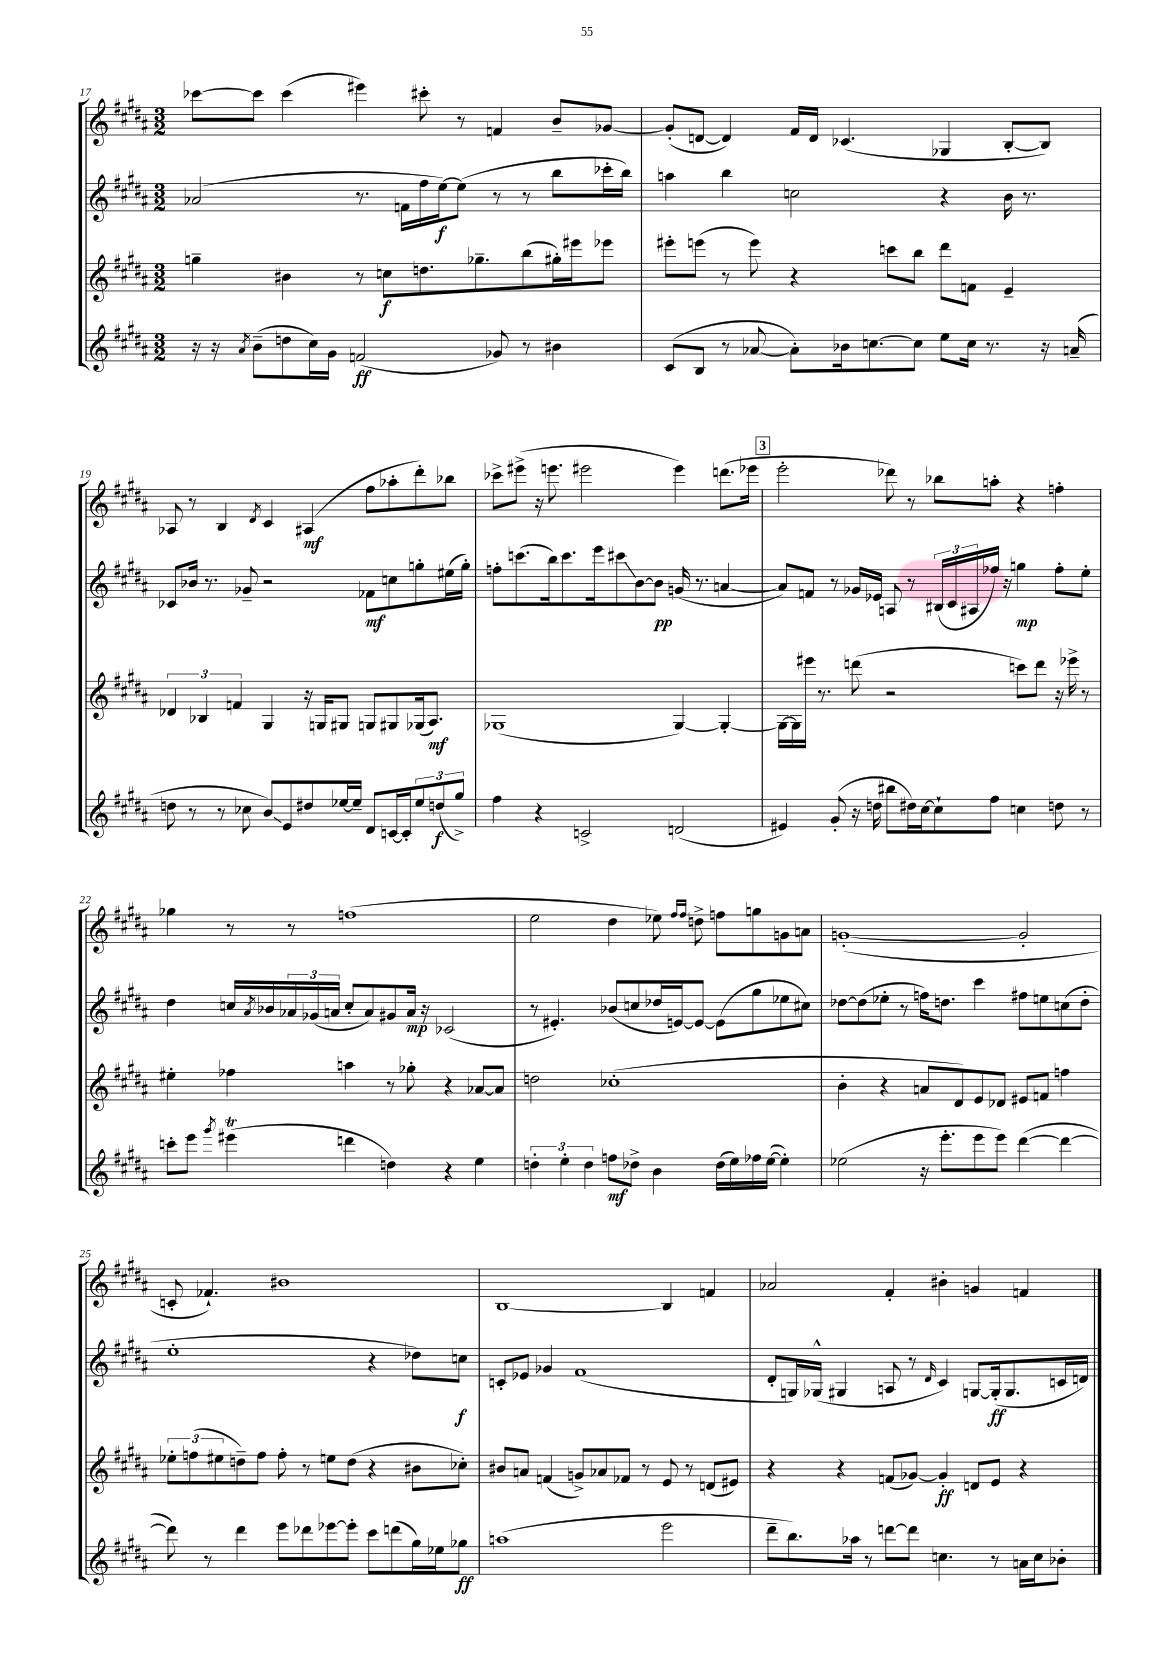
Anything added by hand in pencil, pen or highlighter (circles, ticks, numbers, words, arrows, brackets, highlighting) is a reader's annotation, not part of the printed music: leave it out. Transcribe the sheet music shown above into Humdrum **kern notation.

**kern	**kern	**kern	**kern
*staff4	*staff3	*staff2	*staff1
*clefG2	*clefG2	*clefG2	*clefG2
*k[f#c#g#d#a#]	*k[f#c#g#d#a#]	*k[f#c#g#d#a#]	*k[f#c#g#d#a#]
*M3/2	*M3/2	*M3/2	*M3/2
16r	4gg~	(2a-	[8ccc-
16r	.	.	.
8qa#	.	.	.
(8b~	.	.	8ccc-]
8dd	4b#	.	(4ccc-
16cc#)	.	.	.
16g#	.	.	.
(2f	8r	8.r	4eee#)
.	8cc	.	.
.	.	16f	.
.	8.dd	16ff#	8ccc#'
.	.	[16ee)	.
.	.	(8ee]	8r
.	8.gg-~	.	.
8g-)	.	8r	4f
8r	(8bb	8r	.
4b#	16gg#')	8bb	8b~
.	16eee#	.	.
.	8eee-	16ccc-'	[8g-
.	.	16bb)	.
=	=	=	=
(8c#	8eee#'	4aa	(8g-']
8B	(8eee	.	[8d
8r	8r	4bb	4d])
[8a-	8eee)	.	.
8a-'])	4r	2cc	16f#
.	.	.	16d
16b-	.	.	(4.c-
[8.cc	.	.	.
.	8ccc	.	.
8cc]	8bb	.	.
8ee	8ddd#	4r	4G-
16cc	8f	.	.
8.r	.	.	.
.	4e~	16b	[8B'
.	.	8.r	.
16r	.	.	8B])
(16a~	.	.	.
=	=	=	=
8dd	6d-	8c-	8A-
8r	.	16b-	8r
.	6B-	.	.
.	.	8.r	.
8r	.	.	4B
.	6f	.	.
8cc-	.	8g-~	.
.	.	.	8qd#
8b)	4G#	2r	4c#
8e	.	.	.
8dd#	16r	.	(4A#
.	16G	.	.
[16ee-	8G#	.	.
16ee-~]	.	.	.
8d#	8G	8f-	8ff#
[16c	8G#	8cc	8aa-'
16c']	.	.	.
12ee-	(16G-	8gg'	8ddd#')
.	8.A#)	.	.
(12dd	.	.	.
.	.	(16ee#	8bb-
12gg#^)	.	.	.
.	.	16gg')	.
=	=	=	=
4ff#	(1G-	8ff'	8ccc-^
.	.	(8.ccc	(8eee#^
4r	.	.	16r
.	.	16bb)	8.eee
.	.	8.ccc	.
2c^	.	.	2eee#
.	.	16eee	.
.	.	8ccc#	.
.	.	[8b	.
.	.	8b]	.
(2d	[4G-)	(16g	4eee#)
.	.	8.r	.
.	4G-'_	[4a	(8.ddd
.	.	.	16eee-
=	=	=	=
4e#)	16G-_	8a])	2eee'
.	16G-]	.	.
.	16eee#	8f	.
.	8.r	.	.
(8g#'	.	8r	.
16r	(8ddd	16g-	.
16dd	.	16e-	.
8bb#	2r	8A	8ddd-)
16dd#)	.	8r	8r
[16cc#	.	.	.
8cc#`]	.	(24B#	8bb-
.	.	24c#	.
.	.	24A#	.
8ff#	.	16ff-)	8aa'
.	.	16r	.
4cc	8ccc)	4gg	4r
.	8ddd	.	.
8dd	16r	8ff-'	4ff'
.	16eee-^	.	.
8r	8r	8ee'	.
=	=	=	=
8ccc'	4ee#'	4dd#	4gg-
8eee	.	.	.
8qggg#	.	.	.
(4eee#	4ff-	16cc	8r
.	.	8qa#	.
.	.	16b-	.
.	.	24a-	8r
.	.	(24g-	.
.	.	24a	.
4ddd	4aa	8cc'	(1ff
.	.	8a)	.
4dd)	8r	8g#	.
.	8gg-'	16a	.
.	.	16r	.
4r	4r	(2c-	.
4ee	[8a-	.	.
.	8a-]	.	.
=	=	=	=
6dd'	2dd	8r	2ee
.	.	4.e#')	.
6ee'	.	.	.
6dd	.	.	.
8ff	(1cc-'	(8b-	4dd#
8dd-^	.	8cc	.
4b	.	16dd-	8ee-)
.	.	[16e)	.
.	.	.	16qqff#
.	.	.	16qqff#
.	.	8e_	8dd^
(16dd-	.	(8e]	8ff
16ee)	.	.	.
16ff-	.	8gg#	8gg
([16ee	.	.	.
4ee'])	.	8ee-	8g
.	.	8cc#)	8a
=	=	=	=
(2ee-	4b'	[8dd-	([1g'
.	.	(8dd-]	.
.	4r	8ee-'	.
.	.	8r	.
16r	8a	16ff)	.
8.eee'	.	8.dd	.
.	8d#)	.	.
8eee	8e	4ccc#	.
8eee)	8d-	.	.
([4ddd#	8e#	8ff#	2g']
.	8f	8ee	.
4ddd#_	4ff	(8cc	.
.	.	8dd'	.
=	=	=	=
8ddd#])	12ee-'	1ee'	8c'
.	(12ff	.	.
8r	.	.	4.f-`)
.	12ee#	.	.
4ddd#	8dd~)	.	.
.	8ff	.	.
8eee	8ff'	.	1b#
8ddd-	8r	.	.
[8eee-	8ee	.	.
8eee-']	(8dd	.	.
8ccc#	4r	4r	.
(8ddd	.	.	.
16gg#)	8b#	8dd-)	.
16ee-	.	.	.
8gg-	8cc-')	8cc	.
=	=	=	=
(1aa	8b#	8c'	[1B
.	8a	8e-	.
.	(4f	4g-	.
.	8g^)	(1f#	.
.	8a-	.	.
.	8f-	.	.
.	8r	.	.
2eee	8e	.	4B]
.	8r	.	.
.	(8d	.	4f
.	8e#)	.	.
=	=	=	=
8ddd#~	4r	8d#'	2a-
8.bb)	.	16G)	.
.	.	(16G-^^	.
.	4r	4G#	.
16aa-	.	.	.
8r	.	.	.
[8ddd	(8f	8A	4f#'
8ddd]	[8g-)	8r	.
.	.	16qqd#	.
4.cc	4g-']	4c#)	4b#'
.	8d	[8G	4g
8r	8e	(16G']	.
.	.	8.G	.
16a	4r	.	4f
16cc	.	.	.
8b-'	.	16c	.
.	.	16d)	.
==	==	==	==
*-	*-	*-	*-
